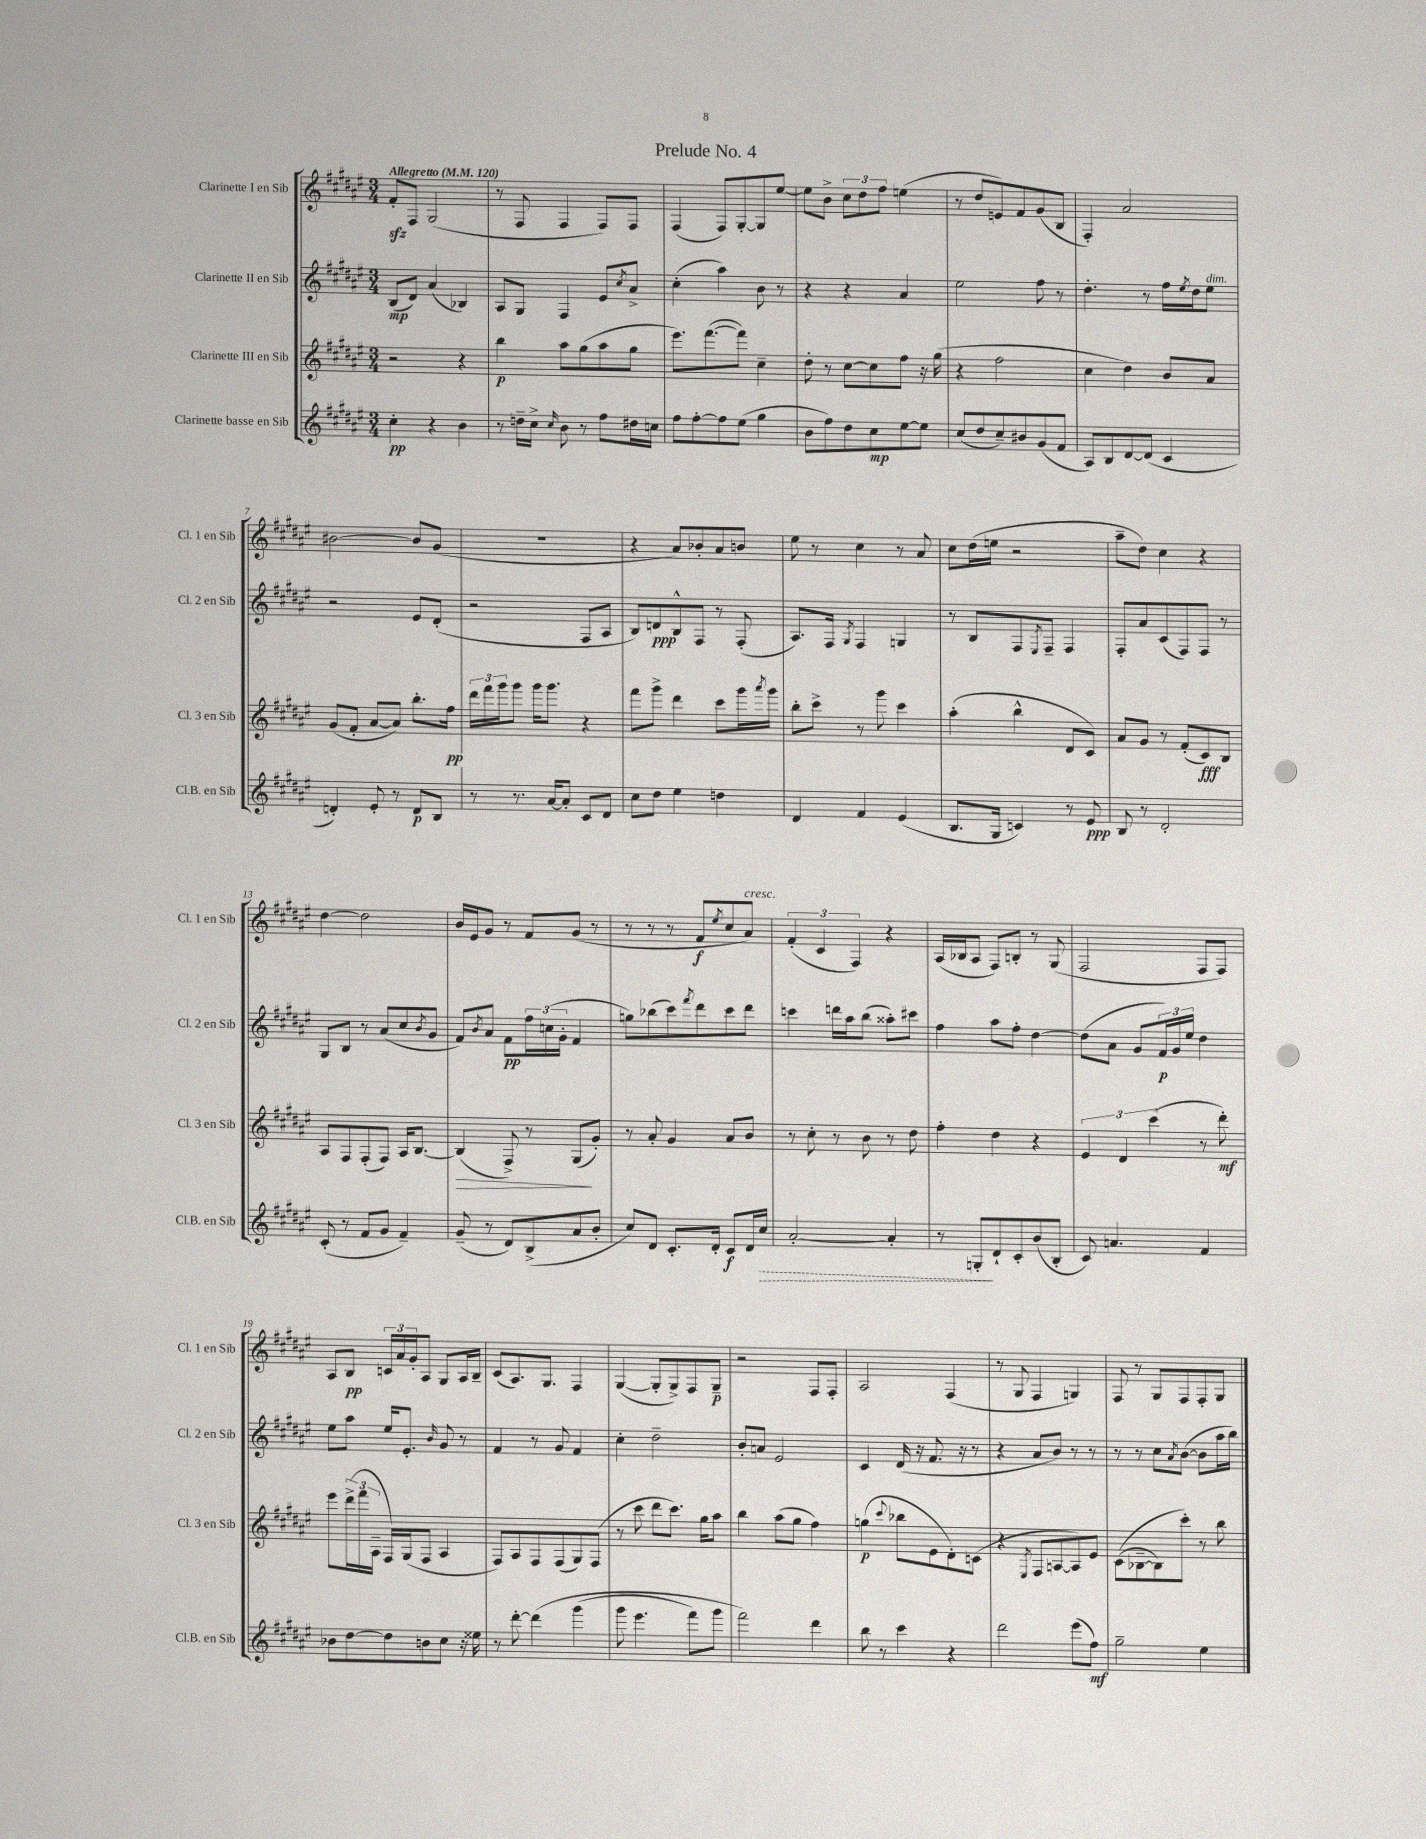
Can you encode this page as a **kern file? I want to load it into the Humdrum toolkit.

**kern	**dynam	**kern	**dynam	**kern	**dynam	**kern	**dynam
*part4	*part4	*part3	*part3	*part2	*part2	*part1	*part1
*staff4	*staff4	*staff3	*staff3	*staff2	*staff2	*staff1	*staff1
*I"Clarinette basse en Sib	*	*I"Clarinette III en Sib	*	*I"Clarinette II en Sib	*	*I"Clarinette I en Sib	*
*I'Cl.B. en Sib	*	*I'Cl. 3 en Sib	*	*I'Cl. 2 en Sib	*	*I'Cl. 1 en Sib	*
*clefG2	*	*clefG2	*	*clefG2	*	*clefG2	*
*k[f#c#g#d#a#e#]	*	*k[f#c#g#d#a#e#]	*	*k[f#c#g#d#a#e#]	*	*k[f#c#g#d#a#e#]	*
*M3/4	*	*M3/4	*	*M3/4	*	*M3/4	*
*MM120	*	*MM120	*	*MM120	*	*MM120	*
=1	=1	=1	=1	=1	=1	=1	=1
!	!	!	!	!	!	!LO:TX:a:B:t=Allegretto	!
4cc#'\	pp	2r	.	(8B/L	mp	8f#zz'/L	.
.	.	.	.	8d#/J)	.	8F#/J	.
4r	.	.	.	(4a#/	.	(2G#/	.
4b\	.	4r	.	4B-X/)	.	.	.
=2	=2	=2	=2	=2	=2	=2	=2
8r	.	4bb\	p	8A#/L	.	8r	.
16ddn~\LL	.	.	.	8G#/J	.	8F#/	.
16cc#^\JJ	.	.	.	.	.	.	.
16qqcc#/	.	.	.	.	.	.	.
8b\	.	8aa#\L	.	4F#/	.	4F#/	.
8r	.	(8gg#\	.	.	.	.	.
8ff#\L	.	8aa#\	.	8e#/L	.	8F#/L)	.
.	.	.	.	8qcc#/	.	.	.
16dd#X\L	.	8gg#\J	.	8a#^/J	.	8F#/J	.
16ccn\JJ	.	.	.	.	.	.	.
=3	=3	=3	=3	=3	=3	=3	=3
8ff#\L	.	8.eee#\L)	.	(4cc#'\	.	(4F#/	.
[8ff#'\	.	.	.	.	.	.	.
.	.	([8.fff#\	.	.	.	.	.
8ff#\]	.	.	.	4aa#\)	.	8F#/L)	.
(8ee#\J	.	8fff#\J])	.	.	.	[8G#'/	.
4gg#\	.	4cc#~\	.	8b\	.	8G#/]	.
.	.	.	.	8r	.	[8ee#/J	.
=4	=4	=4	=4	=4	=4	=4	=4
8b\L	.	8dd#'\	.	4r	.	8ee#\L]	.
8ff#\)	.	8r	.	.	.	8b^\J	.
8dd#\	.	[8cc#\L	.	4r	.	12cc#\L	.
.	.	.	.	.	.	12dd#\	.
8cc#\	mp	8cc#\]	.	.	.	.	.
.	.	.	.	.	.	12ff#\J	.
[8ee#\	.	8ff#\J	.	4a#/	.	(4een\	.
8ee#\J]	.	16r	.	.	.	.	.
.	.	(16gg#\	.	.	.	.	.
=5	=5	=5	=5	=5	=5	=5	=5
(8cc#/L	.	4r	.	2ee#\	.	8r	.
8dd#/	.	.	.	.	.	8dd#/L	.
8cc#~/)	.	2ff#\	.	.	.	8en/)	.
8b#X/	.	.	.	.	.	8f#/	.
(8g#/	.	.	.	8ff#\	.	(8g#/	.
8f#/J	.	.	.	8r	.	8B/J	.
=6	=6	=6	=6	=6	=6	=6	=6
8A#/L)	.	4cc#\	.	4.dd#'\	.	4F#'/)	.
8B/	.	.	.	.	.	.	.
[8d#/	.	4dd#\)	.	.	.	2a#/	.
(8d#/J]	.	.	.	8r	.	.	.
4c#/	.	8b/L	.	16ff#\LL	.	.	.
.	.	.	.	8qee#/	.	.	.
.	.	.	.	16dd#\J	.	.	.
!	!	!	!	!LO:TX:a:i:t=dim.	!	!	!
.	.	8a#/J	.	8ee#\J	.	.	.
!!LO:LB:g=z
=7	=7	=7	=7	=7	=7	=7	=7
4dn'/)	.	(8g#/L	.	2r	.	[2b#X\	.
.	.	8f#'/J	.	.	.	.	.
8e#'/	.	[8a#/L	.	.	.	.	.
8r	.	8a#/J])	.	.	.	.	.
8d/L	p	8.bb'\L	.	8e#/L	.	8b#/L]	.
8B/J	.	.	.	(8d#'/J	.	(8g#/J	.
.	.	16ff#\Jk	pp	.	.	.	.
=8	=8	=8	=8	=8	=8	=8	=8
8r	.	24ddd#\LL	.	2r	.	2.r	.
.	.	24fff#\	.	.	.	.	.
.	.	24ggg#\J	.	.	.	.	.
8.r	.	8ggg#\J	.	.	.	.	.
.	.	16ggg#\KL	.	.	.	.	.
[16a#/KL	.	8.ggg#\J	.	.	.	.	.
8a#'/J]	.	.	.	.	.	.	.
8c#/L	.	4r	.	8F#/L	.	.	.
8d#/J	.	.	.	8A#/J	.	.	.
=9	=9	=9	=9	=9	=9	=9	=9
8cc#\L	.	8fff#\L	.	8B/L)	.	4r	.
8dd#\J	.	8ggg#^\J	.	8dn/	ppp	.	.
4ee#\	.	4ddd#\	.	8B^^/	.	8a#/L)	.
.	.	.	.	8F#/J	.	8b-X'/	.
4ddn\	.	8ccc#\L	.	8r	.	8a#/	.
.	.	16ggg#\L	.	(8F#'/	.	8bn/J	.
.	.	8qaaa#/	.	.	.	.	.
.	.	16ggg#\JJ	.	.	.	.	.
=10	=10	=10	=10	=10	=10	=10	=10
4d#/	.	8bb'\L	.	8.A#/L)	.	8ee#\	.
.	.	8ccc#^\J	.	.	.	8r	.
.	.	.	.	16F#/Jk	.	.	.
.	.	.	.	8qG#/	.	.	.
4f#/	.	8r	.	4F#/	.	4cc#\	.
.	.	8ggg#\	.	.	.	.	.
(4e#/	.	4ccc#\	.	4Gn/	.	8r	.
.	.	.	.	.	.	8a#/	.
=11	=11	=11	=11	=11	=11	=11	=11
8.B/L	.	(4aa#'\	.	8r	.	8cc#\L	.
.	.	.	.	8B/L	.	(16dd#\L	.
16G#/Jk	.	.	.	.	.	16een\JJ	.
4cn/)	.	4bb^^\	.	8F#/	.	2r	.
.	.	.	.	8qE#/	.	.	.
.	.	.	.	8F#~/J	.	.	.
8r	.	8d#/L	.	4F#/	.	.	.
8e#/	ppp	8c#/J)	.	.	.	.	.
=12	=12	=12	=12	=12	=12	=12	=12
8B/	.	8a#/L	.	8F#'/L	.	8aa#~\L	.
8r	.	8g#/J	.	8a#/	.	8dd#\J)	.
2d#'/	.	8r	.	(8c#/	.	4cc#\	.
.	.	(8f#'/L	.	8F#/)	.	.	.
.	.	8c#/)	fff	8F#/J	.	4r	.
.	.	8B/J	.	8r	.	.	.
!!LO:LB:g=z
=13	=13	=13	=13	=13	=13	=13	=13
(8c#'/	.	8A#/L	.	8G#/L	.	[4dd#\	.
8r	.	8F#/	.	8B/J	.	.	.
8f#/L	.	(8F#'/	.	8r	.	2dd#\]	.
8g#/J	.	8F#/J)	.	(8a#/L	.	.	.
4f#~/)	.	16A#/KL	.	8cc#/	.	.	.
.	.	[8.B/J	.	.	.	.	.
.	.	.	.	8qb/	.	.	.
.	.	.	.	8g#/J	.	.	.
=14	=14	=14	=14	=14	=14	=14	=14
!	!	!	!LO:HP:b	!	!	!	!
(8g#~/	.	(4B/]	>	8f#/L)	.	16b/LL	.
.	.	.	.	.	.	16e#/J	.
.	.	.	.	8qb/	.	.	.
8r	.	.	.	8a#/J	.	8g#/J	.
8d#/L)	.	8F#^/)	.	8f#\L	pp	8r	.
(8B^/	.	8r	.	24ff#\L	.	8f#/L	.
.	.	.	.	(24ccn\	.	.	.
.	.	.	.	24g#'\JJ	.	.	.
8a#/	.	(8G#/L	.	4f#/	.	(8g#/J	.
8b'/J	.	8g#'/J)	]	.	.	8r	.
=15	=15	=15	=15	=15	=15	=15	=15
8cc#/L)	.	8r	.	8ggn\L)	.	8r	.
8d#/J	.	8a#'/	.	(8bb-X\	.	8r	.
8.c#'/L	.	4g#/	.	8ccc#\)	.	8r	.
.	.	.	.	8qfff#/	.	.	.
.	.	.	.	8ddd#\	.	8f#/L	f
16d#'/Jk	.	.	.	.	.	.	.
.	.	.	.	.	.	8qee#/	.
8c#/L	f	8a#/L	.	8ccc#\	.	8cc#/	.
!	!	!	!	!	!	!LO:TX:a:i:t=cresc.	!
16d#/L	.	8b/J	.	8ddd#\J	.	8a#/J)	.
!	!LO:HP:b	!	!	!	!	!	!
16cc#/JJ	>	.	.	.	.	.	.
=16	=16	=16	=16	=16	=16	=16	=16
[2a#'/	.	8r	.	4cccn\	.	(6f#'/	.
.	.	8cc#'\	.	.	.	.	.
.	.	.	.	.	.	6c#/	.
.	.	8r	.	16dddn\LL	.	.	.
.	.	.	.	16aa#\J	.	.	.
.	.	.	.	.	.	6F#/)	.
.	.	8b\	.	(8bb\J	.	.	.
4a#'/]	.	8r	.	8aa##X'\L)	.	4r	.
.	.	8dd#\	.	8ccc#X\J	.	.	.
=17	=17	=17	=17	=17	=17	=17	=17
8r	.	4ff#'\	.	4ff#\	.	(16A#/LL	.
.	.	.	.	.	.	16B-X/J	.
8Gn'/L	.	.	.	.	.	8A#/J	.
8d#`/	]	4dd#\	.	8aa#\L	.	8F#/L)	.
8c#'/	.	.	.	8ff#'\J	.	8Bn'/J	.
(8b/	.	4r	.	[4dd#\	.	8r	.
8B'/J	.	.	.	.	.	(8G#/	.
=18	=18	=18	=18	=18	=18	=18	=18
8c#/)	.	6e#/	.	(8dd#\L]	.	2F#/	.
4.an/	.	.	.	8a#\J	.	.	.
.	.	6d#/	.	.	.	.	.
.	.	.	.	8g#/L	.	.	.
.	.	(6ccc#\	.	.	.	.	.
.	.	.	.	24f#/L)	p	.	.
.	.	.	.	24g#/	.	.	.
.	.	.	.	24ee#/JJ	.	.	.
4f#/	.	8r	.	4dd#\	.	8F#/L	.
.	.	8ddd#'\)	mf	.	.	8F#/J)	.
!!LO:LB:g=z
=19	=19	=19	=19	=19	=19	=19	=19
8b-X\L	.	8eee#\L	.	8ee#\L	.	8A#/L	.
[8dd#\	.	(24ddd#^\L	.	8aa#\J	.	8B/J	pp
.	.	24fff#\	.	.	.	.	.
.	.	24A#~\JJ	.	.	.	.	.
8dd#\]	.	16F#/LL)	.	16ee#/KL	.	24cn/LL	.
.	.	.	.	.	.	24a#/	.
.	.	(16G#/J	.	8.e#'/J	.	.	.
.	.	.	.	.	.	24g#'/J	.
8bn\	.	8F#/J	.	.	.	8A#/J	.
.	.	.	.	16qqb/	.	.	.
8cc#\J	.	4A#/	.	8g#/	.	8G#/L	.
16r	.	.	.	8r	.	16A#/L	.
16ee##X\	.	.	.	.	.	16B~/JJ	.
=20	=20	=20	=20	=20	=20	=20	=20
8r	.	8F#/L)	.	4f#/	.	(8c#/L	.
[8ddd#'\	.	8A#/	.	.	.	8.A#/)	.
(4ddd#\]	.	8F#/	.	8r	.	.	.
.	.	.	.	.	.	8.G#/J	.
.	.	(8F#/	.	8g#/	.	.	.
(4ggg#\	.	8G#/)	.	4f#/	.	4F#/	.
.	.	(8F#/J	.	.	.	.	.
=21	=21	=21	=21	=21	=21	=21	=21
8ggg#\	.	8r	.	4cc#'\	.	([4G#/	.
4.eee#\	.	8ccc#\	.	.	.	.	.
.	.	8ddd#\L	.	2dd#~\	.	8G#'/L]	.
.	.	8.ccc#\J)	.	.	.	8G#^/)	.
8fff#\L)	.	.	.	.	.	8F#/	.
.	.	16gg#\KL	.	.	.	.	.
8ggg#\J	.	8aa#\J	.	.	.	8G#~/J	p
=22	=22	=22	=22	=22	=22	=22	=22
2fff#\)	.	4bb\	.	8b'/L	.	2r	.
.	.	.	.	8an/J	.	.	.
.	.	(8aa#\L	.	2e#/	.	.	.
.	.	8gg#\J	.	.	.	.	.
4ddd#\	.	4ff#\)	.	.	.	8F#/L	.
.	.	.	.	.	.	8F#'/J	.
=23	=23	=23	=23	=23	=23	=23	=23
8bb\	.	(4ggn\	p	4c#/	.	2A#/	.
8r	.	.	.	.	.	.	.
.	.	8qqccc#/	.	.	.	.	.
4ccc#\	.	8bb-X\L	.	(16d#/	.	.	.
.	.	.	.	16r	.	.	.
.	.	8e#\	.	8.f#/	.	.	.
4r	.	8d#'\)	.	.	.	(4F#/	.
.	.	.	.	16r	.	.	.
.	.	(8cn\J	.	8r	.	.	.
=24	=24	=24	=24	=24	=24	=24	=24
2ddd#\	.	4r	.	4r	.	8r	.
.	.	.	.	.	.	8G#/	.
.	.	8qE#/	.	.	.	.	.
.	.	8F#/L	.	8a#/L	.	4F#/	.
.	.	[8An/	.	8b/J)	.	.	.
(8eee#\L	.	8A/])	.	8r	.	4Gn/)	.
8ff#\J)	mf	8e#/J	.	8r	.	.	.
=25	=25	=25	=25	=25	=25	=25	=25
2gg#~\	.	((8c#\L	.	8r	.	8F#/	.
.	.	[8B-X~\	.	8r	.	8r	.
.	.	8B-\])	.	8cc#\L	.	8G#/L	.
.	.	.	.	8qa#/	.	.	.
.	.	8ccc#'\J)	.	([8b\J	.	8F#/	.
4ee#\	.	8r	.	8b\L]	.	8F#'/	.
.	.	8bb\	.	16aa#\L	.	8G#/J	.
.	.	.	.	16bb\JJ)	.	.	.
==	==	==	==	==	==	==	==
*-	*-	*-	*-	*-	*-	*-	*-
